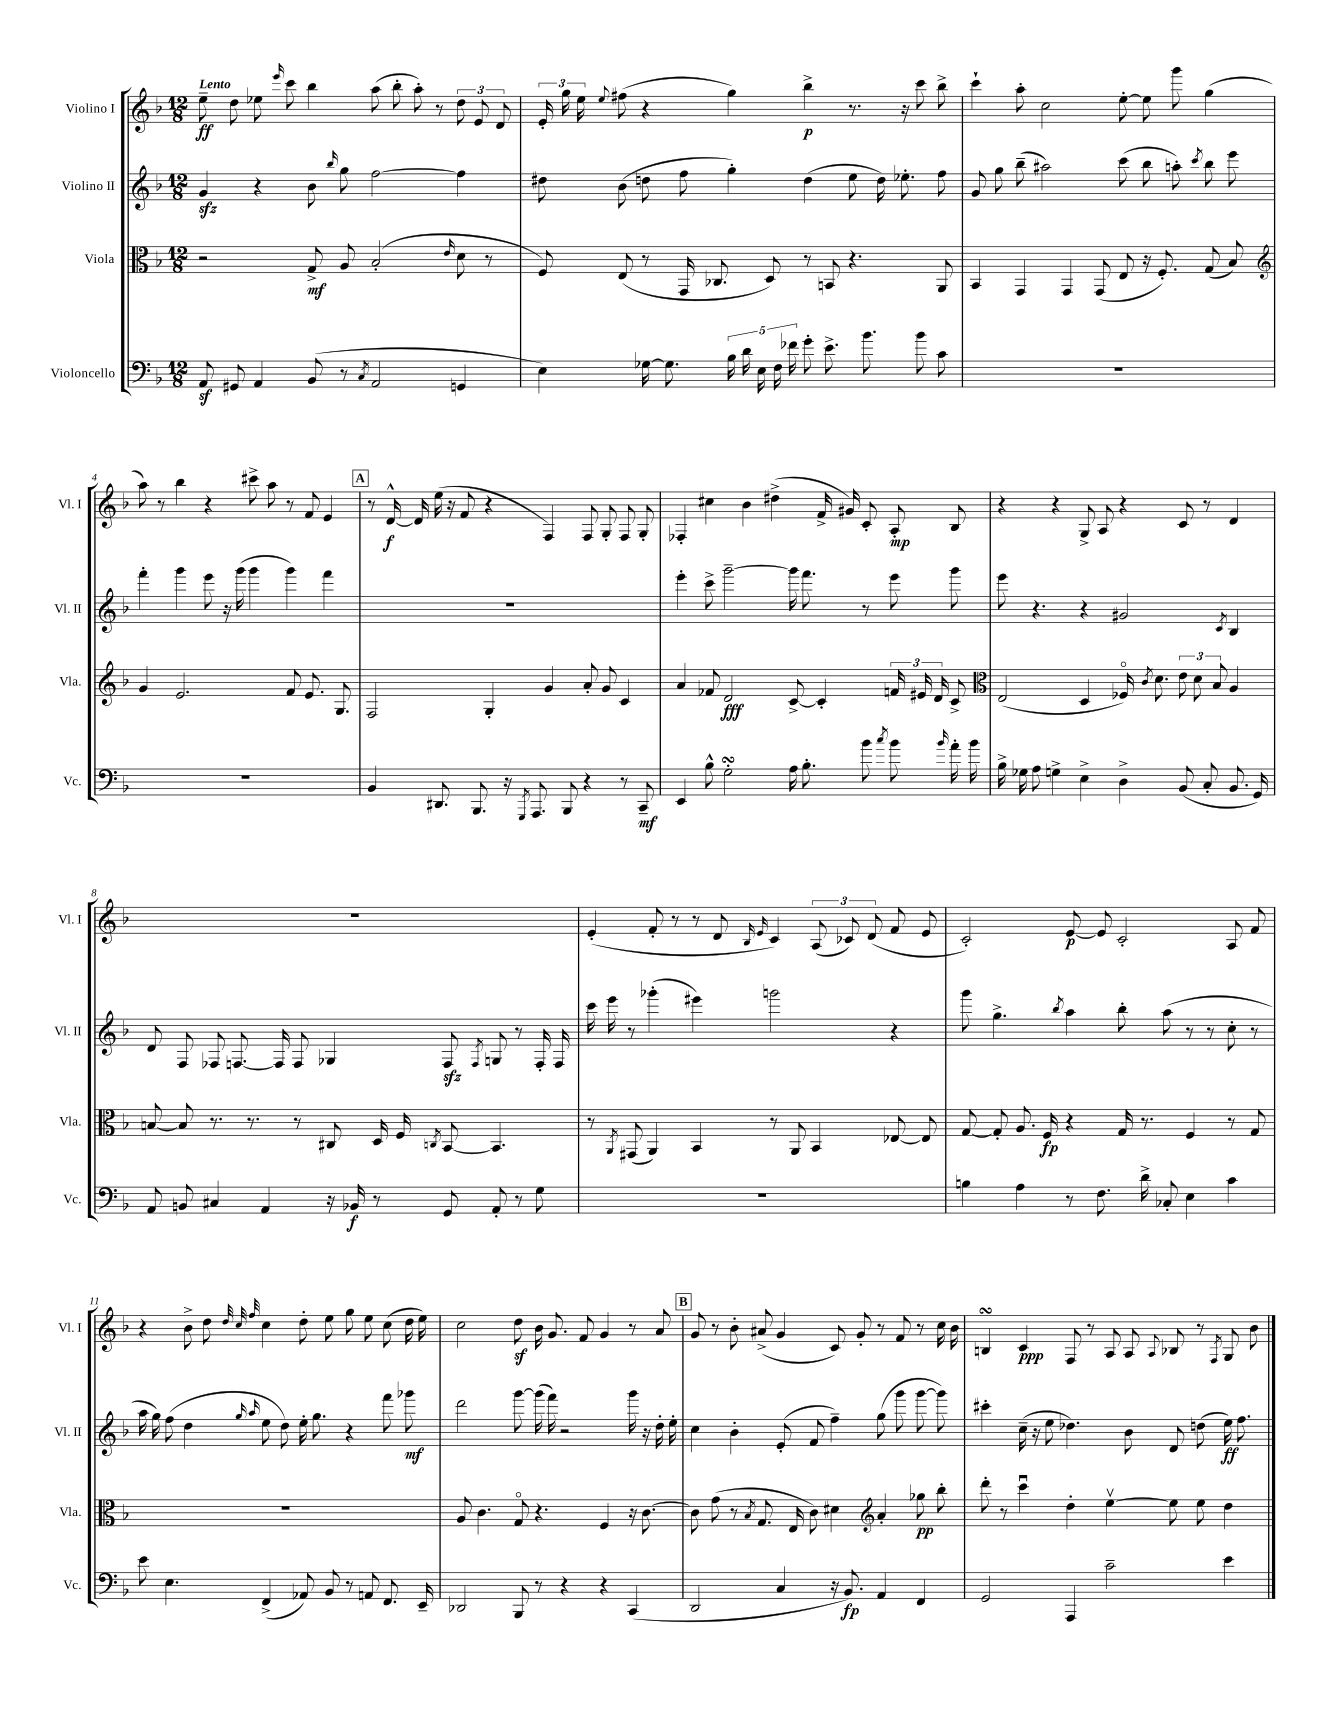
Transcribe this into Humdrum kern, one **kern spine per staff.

**kern	**kern	**kern	**kern
*staff4	*staff3	*staff2	*staff1
*clefF4	*clefC3	*clefG2	*clefG2
*k[b-]	*k[b-]	*k[b-]	*k[b-]
*M12/8	*M12/8	*M12/8	*M12/8
8AA	2r	4g	8ee~
8GG#	.	.	8dd
4AA	.	4r	8ee-
.	.	.	16qqeee
.	.	.	8ccc
(8BB-	8G^	8b-	4bb-
.	.	16qqbb-	.
8r	8A	8gg	.
8qC	.	.	.
2AA	(2B-'	[2ff	(8aa
.	.	.	8bb-'
.	.	.	8aa')
.	.	.	8r
.	16qqe	.	.
4GG	8d	4ff]	12dd
.	.	.	12e
.	8r	.	.
.	.	.	12d
=	=	=	=
4E)	8F)	8dd#	24e'
.	.	.	24gg
.	.	.	24ee
.	.	.	8qqee
.	(8E	(8b-	(8ff#
[16G-	8r	8dd	4r
8.G-]	.	.	.
.	16GG	8ff	.
.	8.C-	.	.
20B-	.	4gg')	4gg)
20d	.	.	.
20E	.	.	.
.	8D)	.	.
20F	.	.	.
20f-	.	.	.
8g'	8r	(4dd	4bb-^
8.e^	8BB	.	.
.	4.r	8ee	8.r
8.b-	.	.	.
.	.	16dd)	.
.	.	8.ee-'	16r
8b-	.	.	8ccc
8c	8AA	8ff	8bb-^
=	=	=	=
1.r	4BB-	8g	4ccc`
.	.	8gg	.
.	4GG	(8bb-~	8aa'
.	.	2aa#)	2cc
.	4GG	.	.
.	(8GG	.	.
.	8E	(8ccc	[8ee'
.	16r	8bb-	8ee]
.	8.F')	.	.
.	.	8aa')	8ggg
.	.	8qccc	.
.	(8G	8bb-	(4gg
.	8B-)	8eee	.
=	=	=	=
*	*clefG2	*	*
1.r	4g	4fff'	8aa)
.	.	.	8r
.	2.e	4ggg	4bb-
.	.	8eee	4r
.	.	16r	.
.	.	(16ggg	.
.	.	4ggg	8ccc#^
.	.	.	8aa
.	8f	4ggg)	8r
.	8.e	.	8f
.	.	4fff	4e
.	8.G	.	.
=	=	=	=
4BB-	2F	1.r	8r
.	.	.	[16d^^
.	.	.	16d]
8.DD#	.	.	(16ee
.	.	.	16r
.	.	.	8f
8.BBB-	.	.	.
.	4G'	.	4r
16r	.	.	.
8qGGG	.	.	.
8.AAA	.	.	.
.	4g	.	4F)
8BBB-	.	.	.
4r	8a'	.	8F
.	8g	.	8G'
8r	4c	.	8F
8CC~	.	.	8G'
=	=	=	=
4EE	4a	4eee'	4F-'
8B-^^	8f-	8ccc^	4cc#
2G'	2d	[2ggg~	.
.	.	.	4b-
.	.	.	(4dd#^
16A	[8c^	16ggg]	.
8.B-'	.	8.fff	.
.	4c']	.	16f^
.	.	.	16g#)
8b-	.	8r	8c'
8qcc	.	.	.
8b-	24f	8eee	8A'
.	24e#	.	.
.	24d	.	.
16qqb-	.	.	.
16a'	8c^	8ggg	8B-
16b-	.	.	.
=	=	=	=
*	*clefC3	*	*
16B-^	(2E	8eee	4r
16G-	.	.	.
8A	.	4.r	.
4G^	.	.	4r
4E^	4D	4r	8G^
.	.	.	8A
4D^	16F-o)	2g#	4r
.	8qc	.	.
.	8.d	.	.
(8BB-	12e	.	8c
.	12d	.	.
8C'	.	.	8r
.	12B-	.	.
.	.	8qc	.
8.BB-	4A	4B-	4d
16GG)	.	.	.
=	=	=	=
8AA	[8B	8d	1.r
8BB	8B]	8F	.
4C#	8.r	8F-	.
.	.	[8.F	.
.	8.r	.	.
4AA	.	.	.
.	.	16F]	.
.	8r	8F	.
16r	8C#	4G-	.
16BB-	.	.	.
8r	16D	.	.
.	16F	.	.
.	8qC	.	.
8GG	[8BB-	8F	.
.	.	8qF	.
8AA'	4.BB-]	8G	.
8r	.	8r	.
8G	.	16F'	.
.	.	16F	.
=	=	=	=
1.r	8r	16ccc	(4e'
.	.	16eee	.
.	8qAA	.	.
.	(8GG#	8r	.
.	4AA)	(4ggg-'	8f'
.	.	.	8r
.	4BB-	4eee#)	8r
.	.	.	8d
.	.	.	16qqB-
.	.	.	16qqe
.	8r	2ggg	4c)
.	8AA	.	.
.	4BB-	.	(12A
.	.	.	12c-)
.	.	.	(12d
.	[8E-	4r	8f
.	8E-]	.	8e
=	=	=	=
4B	[8G	8ggg	2c')
.	8G']	4.gg^	.
4A	8.A	.	.
.	16F	.	.
.	.	8qbb-	.
8r	4r	4aa	[8e
8.F	.	.	8e]
.	16G	8bb-'	2c'
16d^	8.r	.	.
8C-'	.	(8aa	.
4E	4F	8r	.
.	.	8r	.
4c	8r	8cc'	8A
.	8G	8r	8f
=	=	=	=
8e	1.r	16aa	4r
.	.	16gg)	.
4.E	.	(8ff	.
.	.	4dd	8b-^
.	.	.	8dd
.	.	.	32qqdd
.	.	16qqgg	32qqcc
.	.	16qqaa	32qqff
(4FF^	.	8ee	4cc
.	.	8dd)	.
8AA-)	.	16ee'	8dd'
.	.	8.gg	.
8BB-	.	.	8ee
8r	.	4r	8gg
8AA	.	.	8ee
8.FF	.	8fff	(8cc
.	.	8ggg-	16dd
16EE~	.	.	16ee)
=	=	=	=
2DD-	8A	2ddd	2cc
.	4.c	.	.
8BBB-	8Go	[8ggg	8dd
8r	4.r	(16ggg]	16b-
.	.	16fff)	8.g
4r	.	2r	.
.	.	.	8f
4r	4F	.	4g
(4CC	16r	16ggg	8r
.	[8.c	16r	.
.	.	16dd'	8a
.	.	16ee'	.
=	=	=	=
2DD	8c]	4cc	8g
.	(8g	.	8r
.	8r	4b-'	8b-'
.	8qB-	.	.
.	8.G	.	(8a#^
4C	.	(8e'	4g
.	16E	.	.
.	8c)	8f	.
16r	4d#	4ff~)	8c)
8.BB-)	.	.	.
.	.	.	8g'
*	*clefG2	*	*
4AA	4a'	(8gg	8r
.	.	8ggg	8f
4FF	8gg-	[8ggg	8r
.	8bb-'	8ggg])	16cc
.	.	.	16b-
=	=	=	=
2GG	8ddd'	4ccc#'	4B
.	8r	.	.
.	4cccu	(16cc~	4c
.	.	16r	.
.	.	8ee	.
4AAA	4dd'	4.dd-)	8F
.	.	.	8r
2c~	[4eev	.	8A
.	.	8b-	8A
.	.	.	8qqA
.	8ee]	8d	8B-
.	8ee	(8dd	8r
.	.	.	8qF
4e	4dd	16ee)	8G
.	.	8.ff	.
.	.	.	8b-
==	==	==	==
*-	*-	*-	*-
